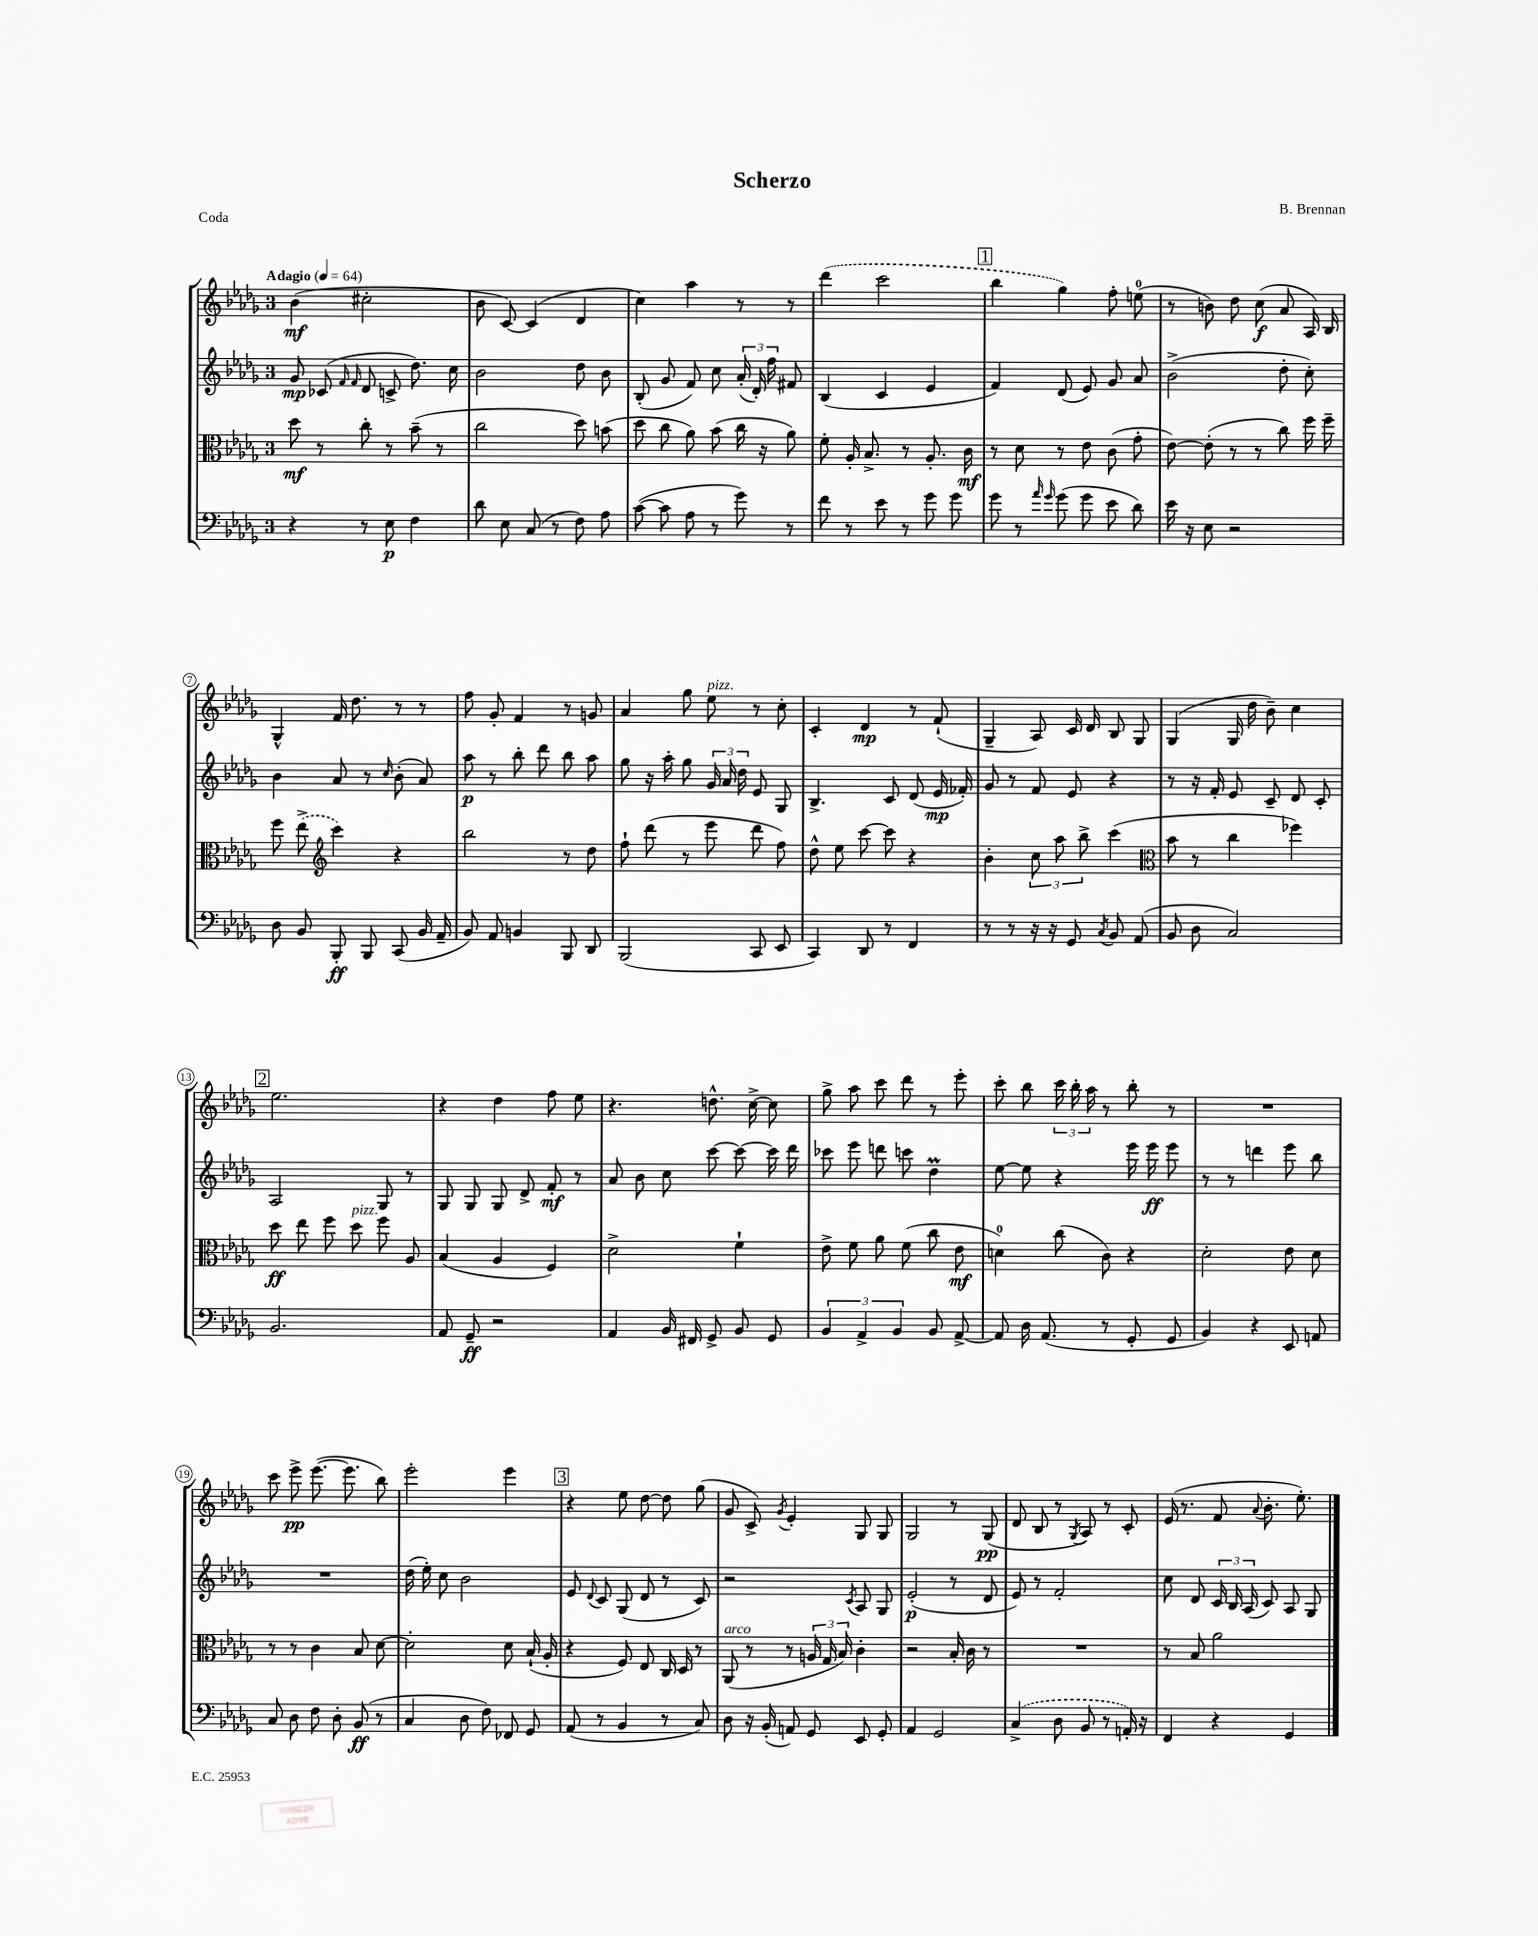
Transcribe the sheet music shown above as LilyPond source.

\header { title = "Scherzo" composer = "B. Brennan" piece = "Coda" }
<<
\new StaffGroup <<
\new Staff = "s0" {
    \clef treble \key des \major \once \override Staff.TimeSignature.style = #'single-digit \time 3/4 \tempo "Adagio" 4 = 64
    \autoBeamOff bes'4\mf( cis''2-. |
    bes'8 c'8~) c'4( des'4 |
    c''4) aes''4 r8 r8 |
    \once \slurDashed des'''4( c'''2 |
    \mark \markup { \box "1" } bes''4 ges''4) f''8-. e''8-0( |
    r8 b'8) des''8 c''8\f( aes'8 aes16) bes16 |
    ges4-^ f'16 des''8. r8 r8 |
    f''8 ges'8-. f'4 r8 g'8 |
    aes'4 ges''8 ees''8^\markup { \italic "pizz." } r8 c''8-. |
    c'4-. des'4\mp r8 f'8-!( |
    ges4-- aes8) c'16 des'16 bes8 ges8 |
    ges4( ges16 des''16 bes'8--) c''4 |
    \mark \markup { \box "2" } ees''2. |
    r4 des''4 f''8 ees''8 |
    r4. d''8.-^ c''16~-> c''8 |
    ges''8-> aes''8 c'''8 des'''8 r8 ees'''8-. |
    c'''8-. bes''8 \tuplet 3/2 { c'''16 bes''16-. aes''16 } r8 bes''8-. r8 |
    R2. |
    c'''8 ees'''8->\pp ees'''8.~( ees'''8. bes''8) |
    ees'''2-. ees'''4 |
    \mark \markup { \box "3" } r4 ees''8 des''8~ des''8 ges''8( |
    ges'8 c'8->) \acciaccatura { ges'8 } ees'4-. ges8 ges8 |
    ges2 r8 ges8\pp( |
    des'8 bes8 r8 \acciaccatura { ges8 } aes8) r8 c'8-. |
    ees'16( r8. f'8 \appoggiatura { aes'8 } bes'8.-. ees''8.-.) \bar "|." |
}
\new Staff = "s1" {
    \clef treble \key des \major \once \override Staff.TimeSignature.style = #'single-digit \time 3/4
    \autoBeamOff ges'8\mp ces'8( \grace { f'16 f'16 } des'8 c'8-> des''8.) c''16 |
    bes'2 des''8 bes'8 |
    bes8-.( ges'8 f'8) c''8 \tuplet 3/2 { aes'16-.( des'16-.) f''16 } fis'8 |
    bes4( c'4 ees'4 |
    \mark \markup { \box "1" } f'4) des'8( ees'8) ges'8 aes'8 |
    bes'2->( des''8-. c''8-.) |
    bes'4 aes'8 r8 \grace { c''16 } bes'8-.( aes'8) |
    aes''8\p r8 bes''8-. des'''8 bes''8 aes''8 |
    ges''8 r16 aes''16-. ges''8 \tuplet 3/2 { ges'16 aes'16 des''16 } ees'8 ges8 |
    bes4.-> c'8 des'8( ees'16\mp fes'16-.) |
    ges'8 r8 f'8 ees'8 r4 |
    r8 r16 f'16-. ees'8 c'8-- des'8 c'8-. |
    \mark \markup { \box "2" } aes2 ges8 r8 |
    ges8 ges8 ges8 des'8-> f'8-.\mf r8 |
    aes'8 bes'8 c''8 c'''8~ c'''8~ c'''16 des'''16 |
    ces'''8 ees'''8 d'''8 c'''8 des''4\prall |
    ees''8~ ees''8 r4 ees'''16 ees'''16\ff ees'''8 |
    r8 r8 d'''4 ees'''8 bes''8 |
    R2. |
    des''16( ees''16-.) c''8 bes'2 |
    \mark \markup { \box "3" } ees'8 \appoggiatura { des'8 } c'8 ges8( des'8 r8 c'8) |
    r2 \acciaccatura { c'8 } aes8 ges8 |
    ees'2-.\p( r8 des'8 |
    ees'8) r8 f'2-. |
    c''8 des'8 \tuplet 3/2 { c'16 bes16 aes16( } c'8) aes8 ges8 \bar "|." |
}
\new Staff = "s2" {
    \clef alto \key des \major \once \override Staff.TimeSignature.style = #'single-digit \time 3/4
    \autoBeamOff des''8\mf r8 c''8-. r8 bes'8--( r8 |
    c''2 des''8) b'8( |
    des''8 c''8 aes'8) bes'8( c''16 r16 aes'8) |
    f'8-. aes16-. bes8.-> r8 aes8.-. c'16\mf |
    \mark \markup { \box "1" } r8 des'8 r8 ees'8 c'8( ges'8-. |
    ees'8~) ees'8-.( r8 r8 c''8) f''16 f''16-- |
    f''8 \once \slurDashed ees''8->( \clef treble c'''4) r4 |
    bes''2 r8 des''8 |
    f''8-! des'''8( r8 ees'''8 des'''8 f''8) |
    des''8-^ ees''8 c'''8~ c'''8 r4 |
    bes'4-. \tuplet 3/2 { c''8 aes''8 bes''8-> } c'''4( |
    \clef alto bes'8 r8 c''4 fes''4) |
    \mark \markup { \box "2" } des''8\ff ees''8 f''8 des''8^\markup { \italic "pizz." } f''8 aes8 |
    bes4( aes4 f4) |
    des'2-> f'4-! |
    ees'8-> f'8 aes'8 f'8( c''8 ees'8\mf |
    d'4-0) c''8( c'8) r4 |
    des'2-. ees'8 des'8 |
    r8 r8 c'4 bes8 des'8~ |
    des'2-. des'8 bes16-!( aes16-. |
    \mark \markup { \box "3" } r4 f8) ees8 c16 des16 r8 |
    aes,8^\markup { \italic "arco" }( r8 r8 \tuplet 3/2 { a16 ges16 bes16) } c'4-. |
    r2 bes16-. c'16 r8 |
    R2. |
    r8 bes8 aes'2 \bar "|." |
}
\new Staff = "s3" {
    \clef bass \key des \major \once \override Staff.TimeSignature.style = #'single-digit \time 3/4
    \autoBeamOff r4 r8 ees8\p f4 |
    des'8 ees8 c8( r8 f8) aes8 |
    c'8~( c'8 aes8 r8 ges'8) r8 |
    f'8 r8 ees'8 r8 ges'8 ges'8 |
    \mark \markup { \box "1" } ges'8 r8 \grace { aes'16 ges'16 } ges'8( ges'8 ees'8 des'8) |
    ees'16 r16 ees8 r2 |
    des8 bes,8 bes,,8-.\ff bes,,8 c,8( bes,16 aes,16-- |
    bes,8) aes,8 b,4 bes,,8 des,8 |
    bes,,2( c,8 ees,8 |
    c,4) des,8 r8 f,4 |
    r8 r8 r16 r16 ges,8 \acciaccatura { c8 } bes,8 aes,8( |
    bes,8 des8 c2) |
    \mark \markup { \box "2" } bes,2. |
    aes,8 ges,8--\ff r2 |
    aes,4 bes,16 fis,16 ges,8-> bes,8 ges,8 |
    \tuplet 3/2 { bes,4 aes,4-> bes,4 } bes,8 aes,8~-> |
    aes,8 des16 aes,8.( r8 ges,8-. ges,8 |
    bes,4) r4 ees,8 a,8 |
    c8 des8 f8 des8-. bes,8\ff( r8 |
    c4 des8 f8) fes,8 ges,8 |
    \mark \markup { \box "3" } aes,8( r8 bes,4 r8 c8) |
    des8 r16 bes,16-.( a,8) ges,8 ees,8 ges,8-. |
    aes,4 ges,2 |
    \once \slurDashed c4->( des8 bes,8 r8 a,16-.) r16 |
    f,4 r4 ges,4 \bar "|." |
}
>>
>>
\layout { \context { \Score \override BarNumber.stencil = #(make-stencil-circler 0.1 0.3 ly:text-interface::print) } }
